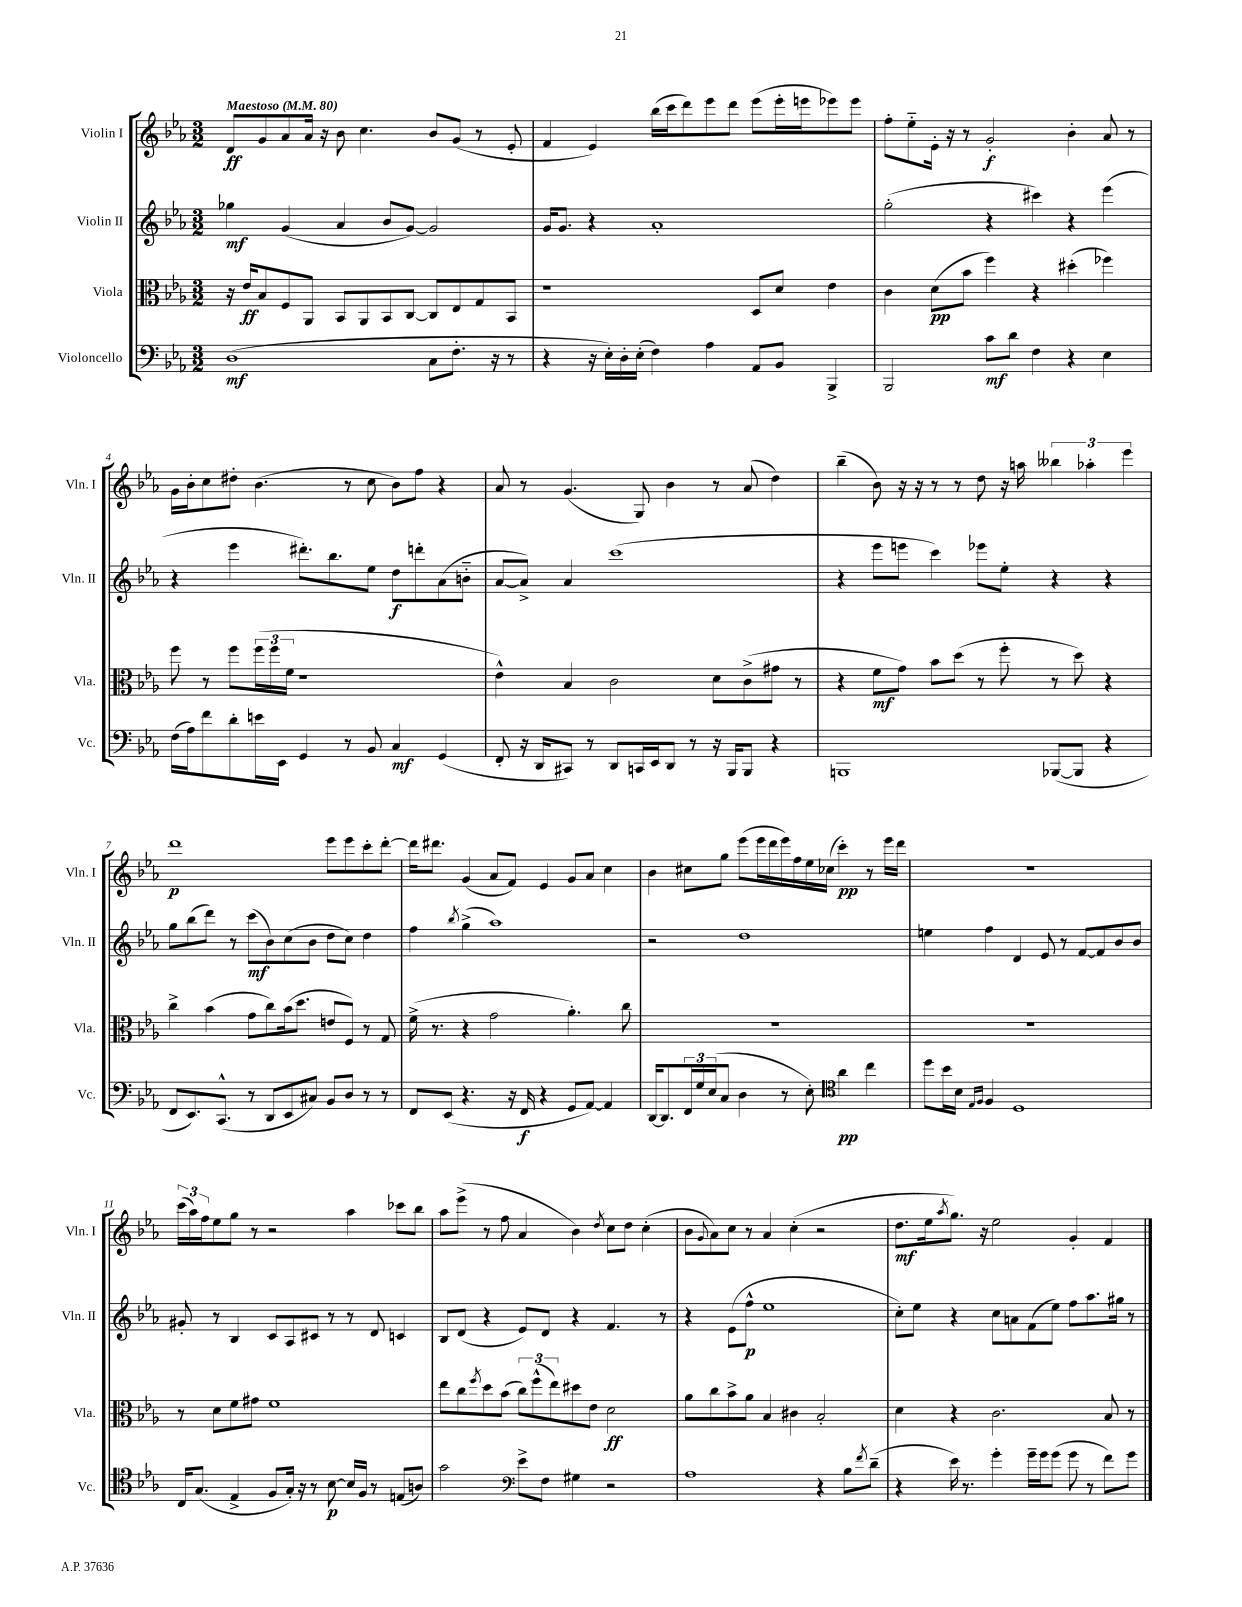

**kern	**dynam	**kern	**dynam	**kern	**dynam	**kern	**dynam
*part4	*part4	*part3	*part3	*part2	*part2	*part1	*part1
*staff4	*staff4	*staff3	*staff3	*staff2	*staff2	*staff1	*staff1
*I"Violoncello	*	*I"Viola	*	*I"Violin II	*	*I"Violin I	*
*I'Vc.	*	*I'Vla.	*	*I'Vln. II	*	*I'Vln. I	*
*clefF4	*	*clefC3	*	*clefG2	*	*clefG2	*
*k[b-e-a-]	*	*k[b-e-a-]	*	*k[b-e-a-]	*	*k[b-e-a-]	*
*M3/2	*	*M3/2	*	*M3/2	*	*M3/2	*
*MM80	*	*MM80	*	*MM80	*	*MM80	*
=1	=1	=1	=1	=1	=1	=1	=1
!	!	!	!	!	!	!LO:TX:a:B:t=Maestoso	!
(1D	mf	16r	.	4gg-X\	mf	8d/L	ff
.	.	16e-/KL	ff	.	.	.	.
.	.	8B-/	.	.	.	8g/	.
.	.	8F/	.	(4g/	.	8a-/	.
.	.	8AA-/J	.	.	.	16a-/Jk	.
.	.	.	.	.	.	16r	.
.	.	8BB-/L	.	4a-/	.	8b-\	.
.	.	8AA-/	.	.	.	4.cc\	.
.	.	8BB-/	.	8b-/L	.	.	.
.	.	[8C/J	.	[8g/J)	.	.	.
8C\L	.	8C/L]	.	2g/]	.	8b-/L	.
8.F'\J	.	8E-/	.	.	.	(8g/J	.
.	.	8G/	.	.	.	8r	.
16r	.	.	.	.	.	.	.
8r	.	8BB-/J	.	.	.	8e-'/	.
=2	=2	=2	=2	=2	=2	=2	=2
4r	.	1r	.	16g/KL	.	4f/	.
.	.	.	.	8.g/J	.	.	.
16r	.	.	.	4r	.	4e-/)	.
16E-'\LL)	.	.	.	.	.	.	.
16D'\	.	.	.	.	.	.	.
(16E-'\JJ	.	.	.	.	.	.	.
4F\)	.	.	.	1a-'	.	(16bb-\LL	.
.	.	.	.	.	.	16ccc\J	.
.	.	.	.	.	.	8ddd\)	.
4A-\	.	.	.	.	.	8eee-\	.
.	.	.	.	.	.	8ddd\J	.
8AA-/L	.	8D/L	.	.	.	(8eee-\L	.
8BB-/J	.	8d/J	.	.	.	16eee-'\L	.
.	.	.	.	.	.	16eeen\J	.
4BBB-^/	.	4e-\	.	.	.	8eee-X\)	.
.	.	.	.	.	.	8eee-\J	.
=3	=3	=3	=3	=3	=3	=3	=3
2BBB-/	.	4c\	.	(2gg'\	.	8ff'\L	.
.	.	.	.	.	.	8ee-\	.
.	.	(8d\L	pp	.	.	16e-'\Jk	.
.	.	.	.	.	.	16r	.
.	.	8b-\J	.	.	.	8r	.
8c\L	mf	4ff\)	.	4r	.	2g'/	f
8d\J	.	.	.	.	.	.	.
4F\	.	4r	.	4ccc#X\)	.	.	.
4r	.	(4dd#X'\	.	4r	.	4b-'\	.
4E-\	.	4ff-X\)	.	(4eee-\	.	8a-/	.
.	.	.	.	.	.	8r	.
!!LO:LB:g=z
=4	=4	=4	=4	=4	=4	=4	=4
(16F\LL	.	8ff\	.	4r	.	16g\LL	.
16A-\J)	.	.	.	.	.	16b-'\J	.
8f\	.	8r	.	.	.	8cc\	.
8d'\	.	8ff\L	.	4eee-\	.	8dd#X'\J	.
16en\L	.	(24ff\L	.	.	.	(4.b-\	.
.	.	24ff\	.	.	.	.	.
16EE-\JJ	.	.	.	.	.	.	.
.	.	24f\JJ	.	.	.	.	.
4GG/	.	1r	.	8.ddd#X'\L)	.	.	.
.	.	.	.	8.bb-\	.	.	.
8r	.	.	.	.	.	8r	.
8BB-/	.	.	.	8ee-\J	.	8cc\	.
4C/	mf	.	.	8dd\L	f	8b-\L)	.
.	.	.	.	8dddn'\	.	8ff\J	.
(4GG/	.	.	.	(8a-\	.	4r	.
.	.	.	.	8bn\J	.	.	.
=5	=5	=5	=5	=5	=5	=5	=5
8FF'/	.	4e-^^\)	.	[8a-/L	.	8a-/	.
16r	.	.	.	8a-^/J])	.	8r	.
16DD/KL	.	.	.	.	.	.	.
8CC#X/J)	.	4B-/	.	4a-/	.	(4.g/	.
8r	.	.	.	.	.	.	.
8DD/L	.	2c\	.	(1ccc	.	.	.
16CCn/L	.	.	.	.	.	8G/)	.
16EE-/J	.	.	.	.	.	.	.
8DD/J	.	.	.	.	.	4b-\	.
8r	.	.	.	.	.	.	.
16r	.	8d\L	.	.	.	8r	.
16BBB-/KL	.	.	.	.	.	.	.
8BBB-/J	.	(8c^\	.	.	.	(8a-/	.
4r	.	8g#X\J	.	.	.	4dd\)	.
.	.	8r	.	.	.	.	.
=6	=6	=6	=6	=6	=6	=6	=6
1BBBn	.	4r	.	4r	.	(4bb-~\	.
.	.	8f\L	mf	8eee-\L	.	8b-\)	.
.	.	8g\J)	.	8eeen\J	.	16r	.
.	.	.	.	.	.	16r	.
.	.	8b-\L	.	4ccc\)	.	8r	.
.	.	(8dd\J	.	.	.	8r	.
.	.	8r	.	8eee-X\L	.	8dd\	.
.	.	8ff'\	.	8ee-'\J	.	16r	.
.	.	.	.	.	.	16aan\	.
([8BBB-X/L	.	8r	.	4r	.	6bb--X\	.
8BBB-/J]	.	8dd\)	.	.	.	.	.
.	.	.	.	.	.	6aa-X'\	.
4r	.	4r	.	4r	.	.	.
.	.	.	.	.	.	6eee-\	.
!!LO:LB:g=z
=7	=7	=7	=7	=7	=7	=7	=7
8FF/L	.	4cc^\	.	8gg\L	.	1ddd	p
8.EE-/)	.	.	.	(8bb-\	.	.	.
.	.	(4b-\	.	8ddd\J)	.	.	.
(8.CC^^/J	.	.	.	.	.	.	.
.	.	.	.	8r	.	.	.
8r	.	8g\L	.	(8ccc\L	mf	.	.
8DD/L	.	8cc\)	.	8b-\)	.	.	.
8EE-/	.	(16b-\k	.	(8cc\	.	.	.
.	.	8.dd\J	.	.	.	.	.
8C#X/J)	.	.	.	8b-\J	.	.	.
8BB-/L	.	8en/L	.	8dd\L	.	8eee-\L	.
8D/J	.	8F/J)	.	8cc\J)	.	8eee-\	.
8r	.	8r	.	4dd\	.	8ccc'\	.
8r	.	8G/	.	.	.	[8ddd'\J	.
=8	=8	=8	=8	=8	=8	=8	=8
8FF/L	.	(16f^\	.	4ff\	.	16ddd\KL]	.
.	.	8.r	.	.	.	8.ddd#X\J	.
(8EE-/J	.	.	.	.	.	.	.
.	.	.	.	8qbb-/	.	.	.
4.r	.	4r	.	(4gg^\	.	(4g/	.
.	.	2g\	.	1aa-)	.	8a-/L	.
16r	.	.	.	.	.	8f/J)	.
16FF/	f	.	.	.	.	.	.
4r	.	.	.	.	.	4e-/	.
8GG/L	.	4.a-'\)	.	.	.	8g/L	.
[8AA-/J)	.	.	.	.	.	8a-/J	.
4AA-/]	.	.	.	.	.	4cc\	.
.	.	8cc\	.	.	.	.	.
=9	=9	=9	=9	=9	=9	=9	=9
[16DD/KL	.	1.r	.	2r	.	4b-\	.
8.DD/]	.	.	.	.	.	.	.
24FF/L	.	.	.	.	.	8cc#X\L	.
24G/	.	.	.	.	.	.	.
(24E-/J	.	.	.	.	.	.	.
8C/J	.	.	.	.	.	8gg\J	.
4D\	.	.	.	1dd	.	(8eee-\L	.
.	.	.	.	.	.	16eee-\L	.
.	.	.	.	.	.	16ddd\	.
8r	.	.	.	.	.	16eee-\)	.
.	.	.	.	.	.	16ff\	.
8E-'\)	.	.	.	.	.	16ee-\	.
.	.	.	.	.	.	(16cc-X\JJ	.
*clefC4	*	*	*	*	*	*	*
4a-\	pp	.	.	.	.	4ccc'\)	pp
4cc\	.	.	.	.	.	8r	.
.	.	.	.	.	.	16eee-\LL	.
.	.	.	.	.	.	16ddd\JJ	.
=10	=10	=10	=10	=10	=10	=10	=10
8dd\L	.	1.r	.	4een\	.	1.r	.
16b-\L	.	.	.	.	.	.	.
16B-\JJ	.	.	.	.	.	.	.
16qqE-/LL	.	.	.	.	.	.	.
16qqF/JJ	.	.	.	.	.	.	.
4F/	.	.	.	4ff\	.	.	.
1D	.	.	.	4d/	.	.	.
.	.	.	.	8e-/	.	.	.
.	.	.	.	8r	.	.	.
.	.	.	.	[8f/L	.	.	.
.	.	.	.	8f/]	.	.	.
.	.	.	.	8b-/	.	.	.
.	.	.	.	8b-/J	.	.	.
!!LO:LB:g=z
=11	=11	=11	=11	=11	=11	=11	=11
16C/KL	.	8r	.	8g#X'/	.	(24ccc\LL	.
.	.	.	.	.	.	24aa-\)	.
(8.G/J	.	.	.	.	.	.	.
.	.	.	.	.	.	24ff\J	.
.	.	8d\L	.	8r	.	8ee-\	.
4E-^/	.	8f\	.	4B-/	.	8gg\J	.
.	.	8g#X\J	.	.	.	8r	.
8F/L	.	1f	.	8c/L	.	2r	.
16G'/Jk)	.	.	.	8A-/	.	.	.
16r	.	.	.	.	.	.	.
8r	.	.	.	8c#X/J	.	.	.
[8B-\	p	.	.	8r	.	.	.
16B-/LL]	.	.	.	8r	.	4aa-\	.
16F/JJ	.	.	.	.	.	.	.
8r	.	.	.	8d/	.	.	.
(8En/L	.	.	.	4cn/	.	8ccc-X\L	.
8An/J)	.	.	.	.	.	8bb-\J	.
=12	=12	=12	=12	=12	=12	=12	=12
2g\	.	8ee-\L	.	8B-/L	.	8aa-\L	.
.	.	8cc\	.	(8d/J	.	(8eee-^\J	.
.	.	8qff/	.	.	.	.	.
.	.	8dd\	.	4r	.	8r	.
.	.	(8b-\J	.	.	.	8ff\	.
*clefF4	*	*	*	*	*	*	*
8e-^\L	.	12cc\L)	.	8e-/L)	.	4a-/	.
.	.	(12ff^^\	.	.	.	.	.
8F\J	.	.	.	8d/J	.	.	.
.	.	12ee-\)	.	.	.	.	.
4G#X\	.	8dd#X\	.	4r	.	4b-\)	.
.	.	8e-\J	.	.	.	.	.
.	.	.	.	.	.	8qdd/	.
2r	.	2d\	ff	4.f/	.	8cc\L	.
.	.	.	.	.	.	8dd\J	.
.	.	.	.	.	.	(4cc'\	.
.	.	.	.	8r	.	.	.
=13	=13	=13	=13	=13	=13	=13	=13
1A-	.	8a-\L	.	4r	.	8b-\L	.
.	.	.	.	.	.	8qqg/	.
.	.	8cc\	.	.	.	8a-\)	.
.	.	8b-^\	.	(8e-\L	.	8cc\J	.
.	.	8a-\J	.	8ff^^\J	p	8r	.
.	.	4B-/	.	1ee-	.	4a-/	.
.	.	4c#X\	.	.	.	(4cc'\	.
4r	.	2B-'/	.	.	.	2r	.
8B-\L	.	.	.	.	.	.	.
8qf/	.	.	.	.	.	.	.
(8d~\J	.	.	.	.	.	.	.
=14	=14	=14	=14	=14	=14	=14	=14
4r	.	4d\	.	8cc'\L)	.	8.dd\L	mf
.	.	.	.	8ee-\J	.	.	.
.	.	.	.	.	.	16ee-\k	.
.	.	.	.	.	.	8qaa-/	.
16e-\)	.	4r	.	4r	.	8.gg\J)	.
8.r	.	.	.	.	.	.	.
.	.	.	.	.	.	16r	.
4g'\	.	2.c\	.	8cc\L	.	2ee-\	.
.	.	.	.	8an\	.	.	.
16g~\LL	.	.	.	(8f\	.	.	.
16g\J	.	.	.	.	.	.	.
(8g\J	.	.	.	8ee-\J)	.	.	.
8g\	.	.	.	8ff\L	.	4g'/	.
8r	.	.	.	8.aa-\	.	.	.
8f\L)	.	8B-/	.	.	.	4f/	.
.	.	.	.	16gg#X\Jk	.	.	.
8g\J	.	8r	.	8r	.	.	.
==	==	==	==	==	==	==	==
*-	*-	*-	*-	*-	*-	*-	*-
